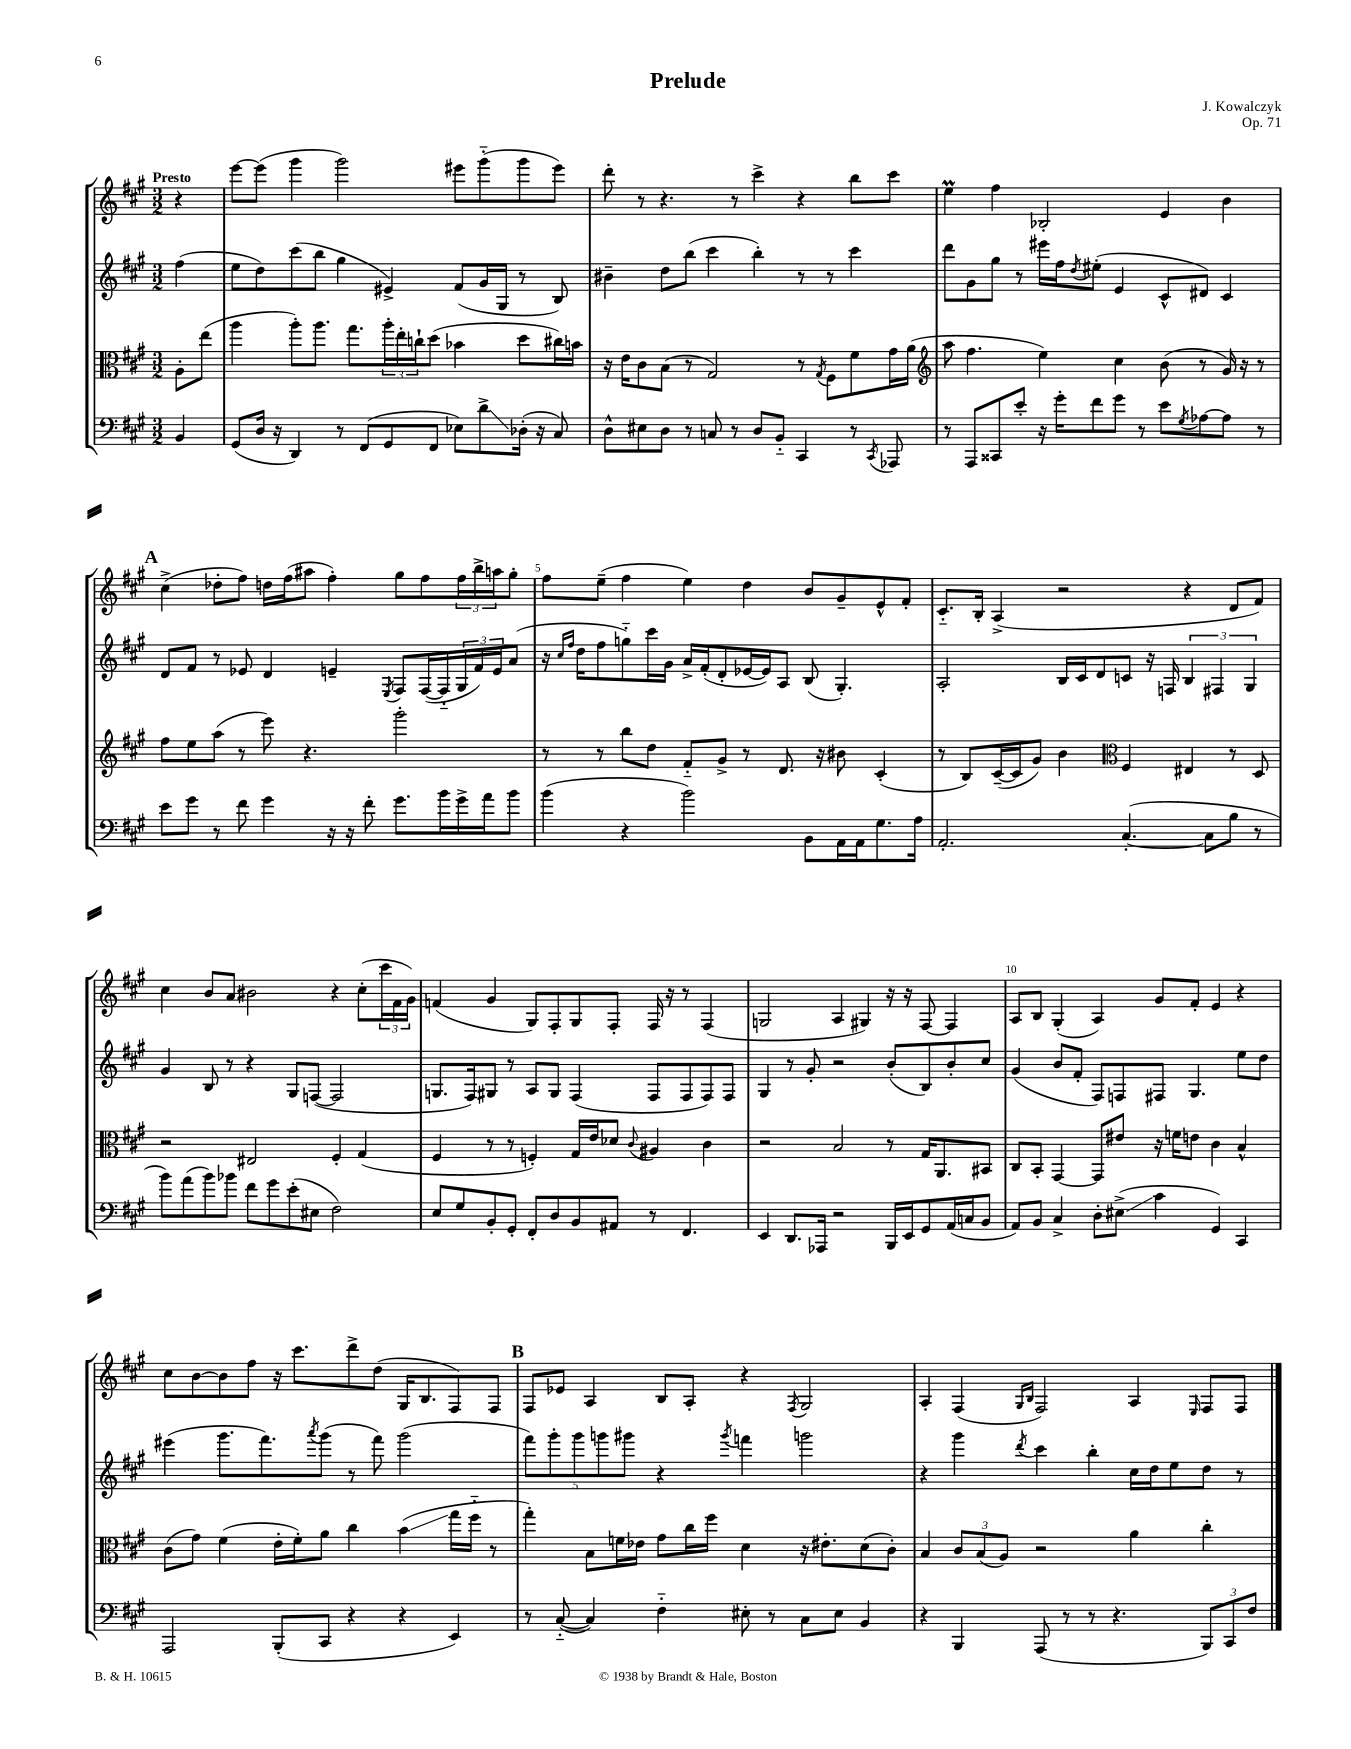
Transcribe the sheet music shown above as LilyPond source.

\header { title = "Prelude" composer = "J. Kowalczyk" opus = "Op. 71" }
<<
\new StaffGroup <<
\new Staff = "s0" {
    \clef treble \key a \major \numericTimeSignature \time 3/2 \partial 4 \tempo "Presto"
    r4 |
    e'''8~ e'''8( gis'''4 gis'''2) eis'''8 gis'''8-_( gis'''8 eis'''8) |
    d'''8-. r8 r4. r8 cis'''4-> r4 b''8 cis'''8 |
    e''4\prall fis''4 bes2-. e'4 b'4 |
    \mark \markup { \bold "A" } cis''4->( des''8-. fis''8) d''16 fis''16( ais''8 fis''4-.) gis''8 fis''8 \tuplet 3/2 { fis''16 b''16-> a''16 } gis''8-. |
    fis''8 e''8--( fis''4 e''4) d''4 b'8 gis'8-- e'8-^ fis'8-. |
    cis'8.-_ b16-. a4->( r2 r4 d'8 fis'8) |
    cis''4 b'8 a'8 bis'2 r4 cis''8-.( \tuplet 3/2 { cis'''16 fis'16 gis'16) } |
    f'4( gis'4 gis8) fis8-. gis8 fis8-. fis16 r16 r8 fis4( |
    g2 a4 gis4) r16 r16 fis8~ fis4 |
    a8 b8 gis4-.( a4) gis'8 fis'8-. e'4 r4 |
    cis''8 b'8~ b'8 fis''8 r16 cis'''8. d'''8-> d''8( gis16 b8. fis8) fis8 |
    \mark \markup { \bold "B" } fis8 ees'8 a4 b8 a8-. r4 \acciaccatura { fis8 } gis2 |
    a4-. fis4( \grace { gis16 b16 } fis2) a4 \grace { e16 } fis8 fis8 \bar "|." |
}
\new Staff = "s1" {
    \clef treble \key a \major \numericTimeSignature \time 3/2 \partial 4
    fis''4( |
    e''8 d''8) cis'''8( b''8 gis''4 eis'4->) fis'8( gis'16 gis16 r8 b8) |
    bis'4-- d''8 b''8( cis'''4 b''4-.) r8 r8 cis'''4 |
    d'''8 gis'8 gis''8 r8 eis'''16 fis''16 \acciaccatura { d''8 } eis''8-.( e'4 cis'8-^ dis'8) cis'4 |
    \mark \markup { \bold "A" } d'8 fis'8 r8 ees'8 d'4 e'4-- \acciaccatura { e8 } fis8 fis16~( fis16-_ \tuplet 3/2 { gis16 fis'16) e'16 } a'8( |
    r16 \grace { cis''16 fis''16 } d''16 fis''8 g''8-_) cis'''16 gis'16 a'16-> fis'16-.( d'8-. ees'16~ ees'16) a8 b8( gis4.-.) |
    a2-. b16 cis'16 d'8 c'8 r16 f16 \tuplet 3/2 { b4 fis4 gis4 } |
    gis'4 b8 r8 r4 gis8 f8~( f2 |
    g8. fis16) gis8 r8 a8 gis8 fis4( fis8 fis8 fis8) fis8 |
    gis4 r8 gis'8-. r2 b'8-.( b8) b'8-. cis''8 |
    gis'4( b'8 fis'8-. fis8) f8 fis8 gis4. e''8 d''8 |
    eis'''4( gis'''8. fis'''8.) \acciaccatura { a'''8 } gis'''8( r8 fis'''8) gis'''2( |
    \mark \markup { \bold "B" } \tuplet 5/4 { fis'''8) gis'''8-. gis'''8 g'''8 gis'''8 } r4 \acciaccatura { gis'''8 } f'''4 g'''2 |
    r4 gis'''4 \acciaccatura { d'''8 } cis'''4 b''4-. cis''16 d''16 e''8 d''8 r8 \bar "|." |
}
\new Staff = "s2" {
    \clef alto \key a \major \numericTimeSignature \time 3/2 \partial 4
    a8-. e''8( |
    a''4 a''8-.) a''8. gis''8. \tuplet 3/2 { a''16-. e''16-. c''16-! } d''8( bes'4 d''8 cis''16) b'16 |
    r16 e'16 cis'8 b8( r8 gis2) r8 \acciaccatura { gis8 } fis8 fis'8 gis'16 a'16( |
    \clef treble a''8 fis''4. e''4) cis''4 b'8( r8 gis'16) r16 r8 |
    \mark \markup { \bold "A" } fis''8 e''8 a''8( r8 e'''8) r4. gis'''2-. |
    r8 r8 b''8 d''8 fis'8-_ gis'8-> r8 d'8. r16 bis'8 cis'4-.( |
    r8 b8) cis'16~--( cis'16 gis'8) b'4 \clef alto fis4 eis4 r8 d8 |
    r2 eis2 fis4-. gis4( |
    fis4 r8 r8 f4-.) gis16 e'16 des'8 \appoggiatura { cis'8 } ais4 cis'4 |
    r2 b2 r8 gis16 a,8. bis,8 |
    cis8 b,8-. gis,4~ gis,8 eis'8 r16 f'16 e'8 cis'4 b4-^ |
    cis'8( gis'8) fis'4( e'16-. fis'16-.) a'8 cis''4 b'4\glissando( gis''16 fis''16-_ r8 |
    \mark \markup { \bold "B" } gis''4-.) b8 f'16 ees'16 gis'8 cis''16 fis''16 d'4 r16 eis'8.-. d'8( cis'8-.) |
    b4 \tuplet 3/2 { cis'8 b8( a8) } r2 a'4 cis''4-. \bar "|." |
}
\new Staff = "s3" {
    \clef bass \key a \major \numericTimeSignature \time 3/2 \partial 4
    b,4 |
    gis,8( d16 r16 d,4) r8 fis,8( gis,8 fis,8 ees8) d'8->\glissando des16-.( r16 cis8) |
    d8-^ eis8 d8 r8 c8 r8 d8 b,8-_ cis,4 r8 \acciaccatura { cis,8 } aes,,8 |
    r8 a,,8 cisis,8 e'8-. r16 gis'16-. fis'8 gis'8 r8 e'8 \acciaccatura { gis8 } aes8~ aes8 r8 |
    \mark \markup { \bold "A" } e'8 gis'8 r8 fis'8 gis'4 r16 r16 fis'8-. gis'8. b'16 gis'16-> a'16 b'8 |
    b'4( r4 b'2) b,8 a,16 a,16 gis8. a16 |
    a,2.-. cis4.~-.( cis8 b8 r8 |
    b'8) a'8( b'8) bes'8 fis'8 gis'8 e'8-.( eis8 fis2) |
    e8 gis8 b,8-. gis,8-. fis,8-. d8 b,8 ais,8 r8 fis,4. |
    e,4 d,8. aes,,16 r2 b,,16 e,16 gis,8 a,16( c16 b,8 |
    a,8) b,8 cis4-> d8-. eis8->\glissando( cis'4 gis,4) cis,4 |
    a,,2 b,,8-.( cis,8 r4 r4 e,4) |
    \mark \markup { \bold "B" } r8 cis8~-_( cis4) fis4-_ eis8-. r8 cis8 eis8 b,4 |
    r4 b,,4 a,,8( r8 r8 r4. \tuplet 3/2 { b,,8) cis,8 fis8 } \bar "|." |
}
>>
>>
\layout { \context { \Score \override BarNumber.break-visibility = ##(#f #t #t) barNumberVisibility = #(every-nth-bar-number-visible 5) } }
